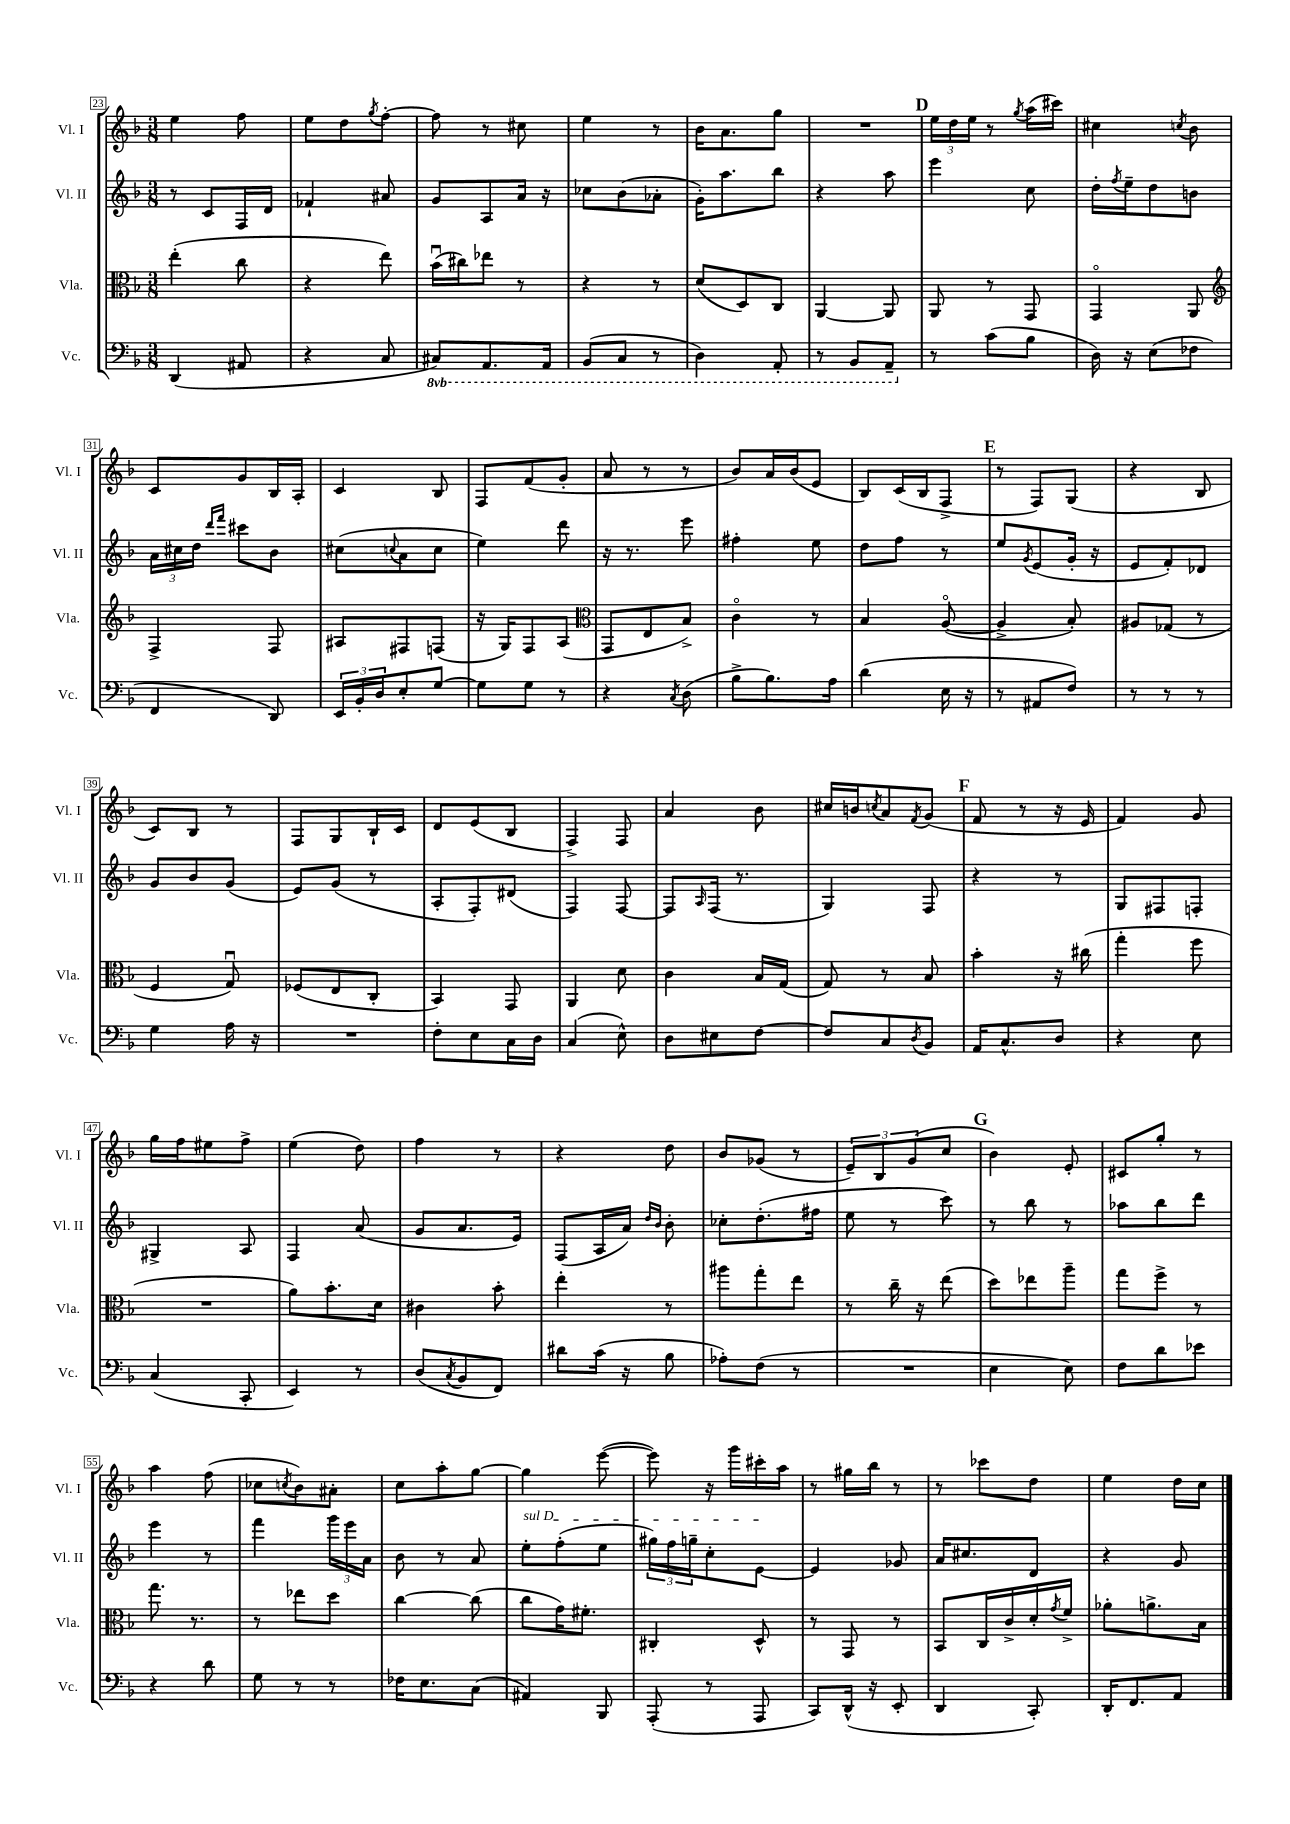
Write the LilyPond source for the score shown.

<<
\new StaffGroup <<
\new Staff = "s0" \with { instrumentName = "Vl. I" shortInstrumentName = "Vl. I" } {
    \clef treble \key f \major \numericTimeSignature \time 3/8
    e''4 f''8 |
    e''8 d''8 \acciaccatura { g''8 } f''8~-. |
    f''8 r8 cis''8 |
    e''4 r8 |
    bes'16 a'8. g''8 |
    R4. |
    \mark \markup { \bold "D" } \tuplet 3/2 { e''16 d''16 e''16 } r8 \acciaccatura { g''8 } a''16( cis'''16) |
    cis''4 \acciaccatura { c''8 } bes'8 |
    c'8 g'8 bes16 a16-. |
    c'4 bes8 |
    f8 f'8( g'8-. |
    a'8 r8 r8 |
    bes'8) a'16 bes'16( e'8 |
    bes8) c'16( bes16 f8-> |
    \mark \markup { \bold "E" } r8 f8) g8( |
    r4 bes8 |
    c'8) bes8 r8 |
    f8 g8 bes16-! c'16 |
    d'8 e'8( bes8 |
    f4->) f8 |
    a'4 bes'8 |
    cis''16 b'16 \acciaccatura { c''8 } a'8 \acciaccatura { f'8 } g'8( |
    \mark \markup { \bold "F" } f'8 r8 r16 e'16 |
    f'4) g'8 |
    g''16 f''16 eis''8 f''8-> |
    e''4( d''8) |
    f''4 r8 |
    r4 d''8 |
    bes'8 ges'8( r8 |
    \tuplet 3/2 { e'8--) bes8 g'8( } c''8 |
    \mark \markup { \bold "G" } bes'4) e'8-. |
    cis'8 g''8-. r8 |
    a''4 f''8( |
    ces''8 \acciaccatura { c''8 } bes'8) ais'8-. |
    c''8 a''8-. g''8~ |
    g''4 e'''8~( |
    e'''8) r16 g'''16 cis'''16-. a''16 |
    r8 gis''16 bes''16 r8 |
    r8 ces'''8 d''8 |
    e''4 d''16 c''16 \bar "|." |
}
\new Staff = "s1" \with { instrumentName = "Vl. II" shortInstrumentName = "Vl. II" } {
    \clef treble \key f \major \numericTimeSignature \time 3/8
    r8 c'8 f16 d'16 |
    fes'4-! ais'8 |
    g'8 a8 a'16 r16 |
    ces''8 bes'8( aes'8-. |
    g'16-.) a''8. bes''8 |
    r4 a''8 |
    \mark \markup { \bold "D" } e'''4 c''8 |
    d''16-. \acciaccatura { f''8 } e''16-- d''8 b'8 |
    \tuplet 3/2 { a'16 cis''16 d''16 } \grace { d'''16 f'''16 } cis'''8 bes'8 |
    cis''8( \appoggiatura { c''8 } a'8 c''8 |
    e''4) d'''8 |
    r16 r8. e'''8 |
    fis''4-. e''8 |
    d''8 f''8 r8 |
    \mark \markup { \bold "E" } e''8 \acciaccatura { g'8 } e'8( g'16-. r16 |
    e'8 f'8-.) des'8 |
    g'8 bes'8 g'8( |
    e'8) g'8( r8 |
    a8-. f8-.) dis'8( |
    f4) f8~ |
    f8 \grace { a16 } f16( r8. |
    g4) f8 |
    \mark \markup { \bold "F" } r4 r8 |
    g8 fis8 f8-. |
    gis4-> a8 |
    f4 a'8( |
    g'8 a'8. e'16) |
    f8( a16 a'16) \grace { d''16 bes'16 } bes'8-. |
    ces''8-. d''8.-.( fis''16 |
    e''8 r8 c'''8) |
    \mark \markup { \bold "G" } r8 bes''8 r8 |
    aes''8 bes''8 d'''8 |
    e'''4 r8 |
    f'''4 \tuplet 3/2 { g'''16 e'''16 a'16 } |
    bes'8 r8 a'8 |
    \once \override TextSpanner.bound-details.left.text = \markup { \italic "sul D" } e''8-.\startTextSpan f''8-.( e''8 |
    \tuplet 3/2 { gis''16) f''16 g''16-- } c''8-. e'8~\stopTextSpan |
    e'4 ges'8 |
    a'16 cis''8. d'8 |
    r4 g'8 \bar "|." |
}
\new Staff = "s2" \with { instrumentName = "Vla." shortInstrumentName = "Vla." } {
    \clef alto \key f \major \numericTimeSignature \time 3/8
    e''4-.( c''8 |
    r4 e''8) |
    bes'16\downbow( cis''16) ees''8 r8 |
    r4 r8 |
    d'8( d8) c8 |
    a,4~ a,8 |
    \mark \markup { \bold "D" } a,8 r8 g,8 |
    g,4\flageolet a,8 |
    \clef treble f4-> f8 |
    ais8 fis8 f8( |
    r16 g16) f8 a8( |
    \clef alto g,8 e8 bes8->) |
    c'4\flageolet r8 |
    bes4 a8~\flageolet( |
    \mark \markup { \bold "E" } a4-> bes8-.) |
    ais8 ges8( r8 |
    f4 g8\downbow) |
    fes8( e8 c8-. |
    bes,4) g,8 |
    a,4 d'8 |
    c'4 bes16 g16( |
    g8) r8 bes8 |
    \mark \markup { \bold "F" } bes'4-. r16 cis''16( |
    g''4-. f''8 |
    R4. |
    a'8) bes'8.-. d'16 |
    cis'4 bes'8-. |
    e''4-. r8 |
    ais''8 g''8-. e''8 |
    r8 c''16-- r16 e''8( |
    \mark \markup { \bold "G" } d''8) ees''8 a''8-- |
    g''8 f''8-> r8 |
    g''8. r8. |
    r8 ees''8 d''8 |
    c''4~ c''8( |
    c''8 g'16) fis'8.-. |
    cis4-. d8-^ |
    r8 g,8 r8 |
    bes,8 c16 c'16-> d'16-. \acciaccatura { g'8 } f'16-> |
    aes'8-. a'8.-> bes16 \bar "|." |
}
\new Staff = "s3" \with { instrumentName = "Vc." shortInstrumentName = "Vc." } {
    \clef bass \key f \major \numericTimeSignature \time 3/8 \set Staff.ottavationMarkups = #ottavation-simple-ordinals
    d,4( ais,8 |
    r4 c8 |
    \ottava #-1 cis,8) a,,8. a,,16 |
    bes,,8( c,8 r8 |
    d,4) a,,8-. |
    r8 bes,,8 a,,8-- \ottava #0 |
    \mark \markup { \bold "D" } r8 c'8( bes8 |
    d16) r16 e8( fes8 |
    f,4 d,8) |
    \tuplet 3/2 { e,16 bes,16-. d16 } e8-. g8~ |
    g8 g8 r8 |
    r4 \acciaccatura { c8 } d8( |
    bes8-> bes8.) a16 |
    d'4( e16 r16 |
    \mark \markup { \bold "E" } r8 ais,8 f8) |
    r8 r8 r8 |
    g4 a16 r16 |
    R4. |
    f8-. e8 c16 d16 |
    c4( e8-^) |
    d8 eis8 f8~ |
    f8 c8 \acciaccatura { d8 } bes,8 |
    \mark \markup { \bold "F" } a,16 c8.-^ d8 |
    r4 e8 |
    c4( c,8-. |
    e,4) r8 |
    d8( \acciaccatura { c8 } bes,8 f,8) |
    dis'8 c'16( r16 bes8 |
    aes8-.) f8( r8 |
    R4. |
    \mark \markup { \bold "G" } e4 e8) |
    f8 d'8 ees'8 |
    r4 d'8 |
    g8 r8 r8 |
    fes16 e8. c8( |
    ais,4) bes,,8 |
    a,,8-.( r8 a,,8 |
    c,8) d,16-^( r16 e,8-. |
    d,4 c,8-.) |
    d,16-. f,8. a,8 \bar "|." |
}
>>
>>
\layout { \context { \Score currentBarNumber = #23 \override BarNumber.stencil = #(make-stencil-boxer 0.1 0.3 ly:text-interface::print) } }
